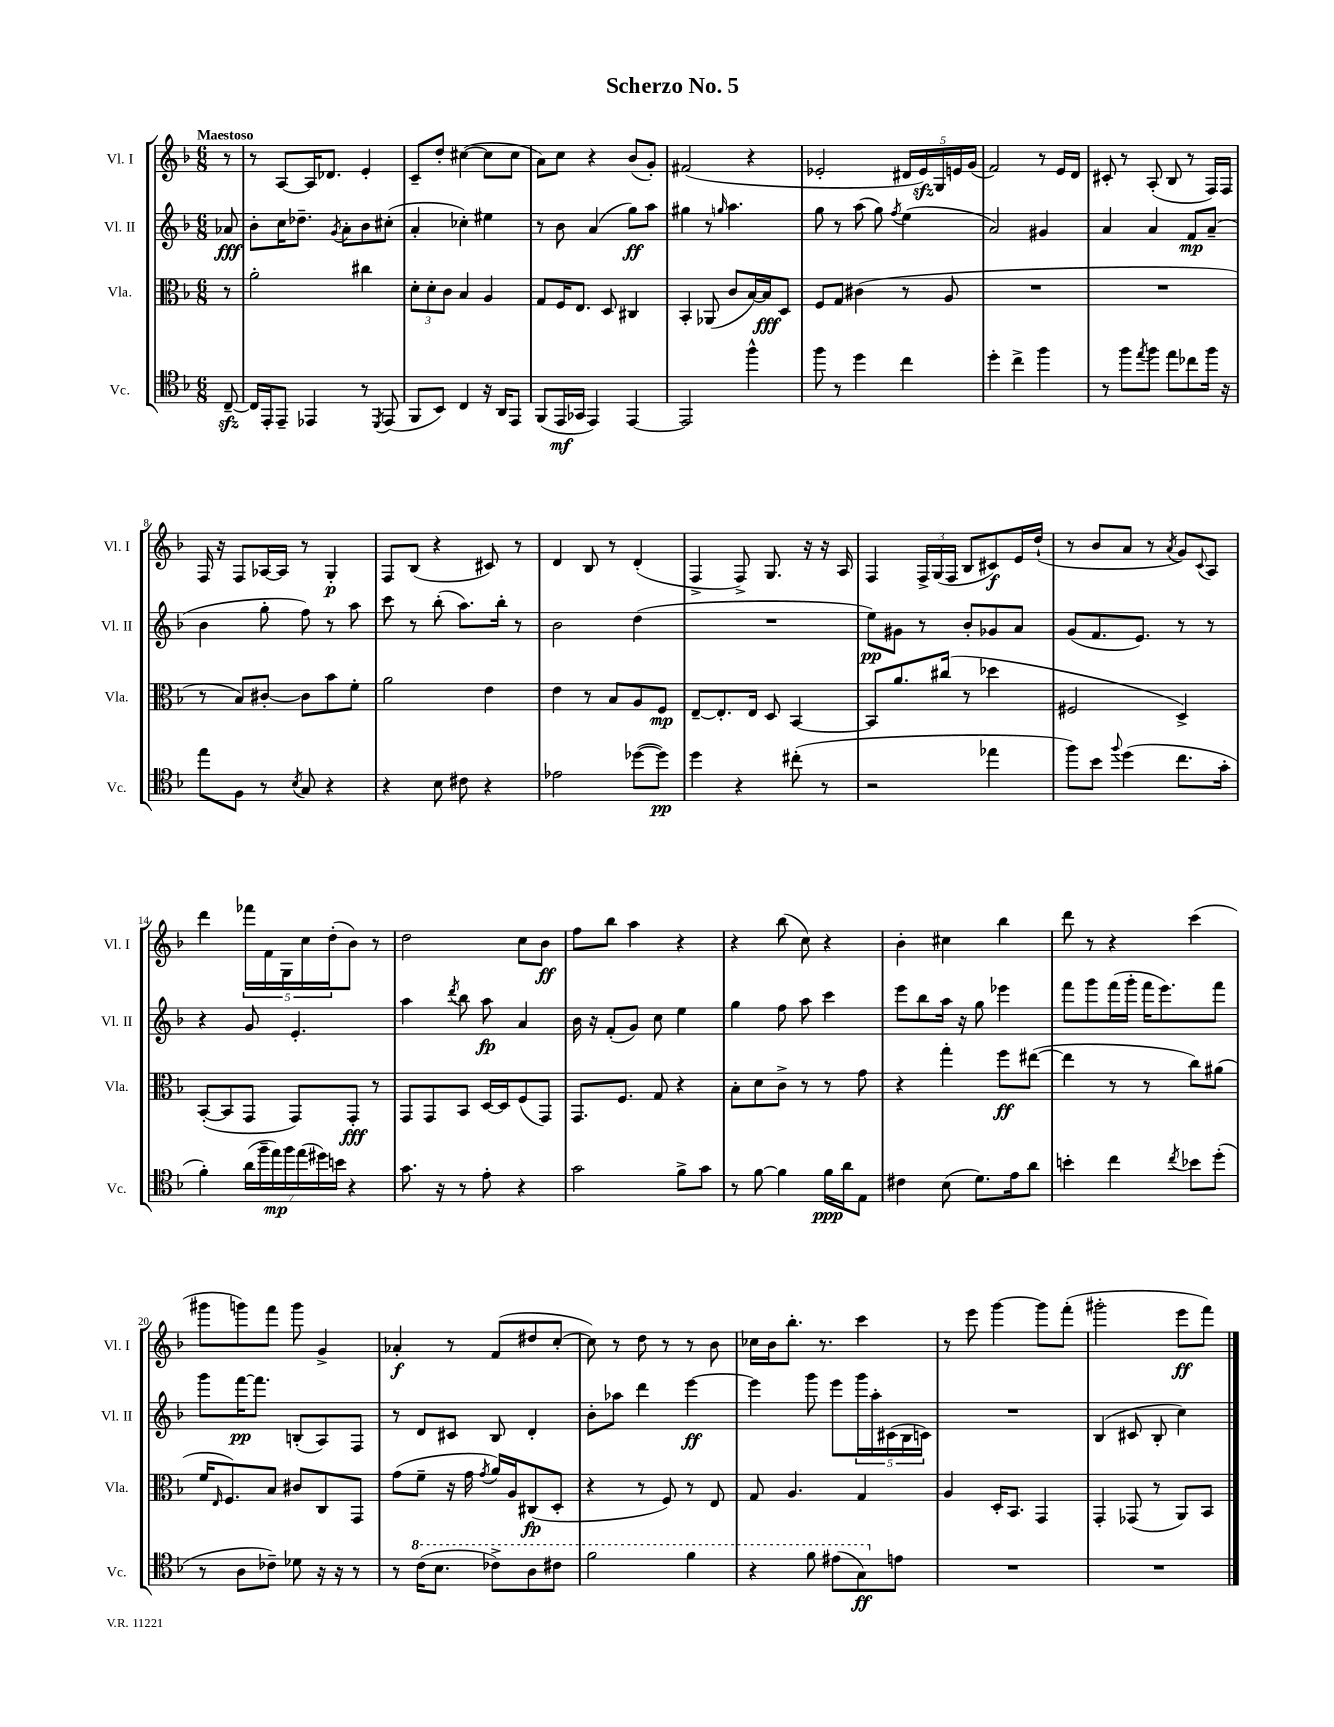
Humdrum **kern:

**kern	**dynam	**kern	**dynam	**kern	**dynam	**kern	**dynam
*part4	*part4	*part3	*part3	*part2	*part2	*part1	*part1
*staff4	*staff4	*staff3	*staff3	*staff2	*staff2	*staff1	*staff1
*I"Vc.	*	*I"Vla.	*	*I"Vl. II	*	*I"Vl. I	*
*I'Vc.	*	*I'Vla.	*	*I'Vl. II	*	*I'Vl. I	*
*clefC4	*	*clefC3	*	*clefG2	*	*clefG2	*
*k[b-]	*	*k[b-]	*	*k[b-]	*	*k[b-]	*
*M6/8	*	*M6/8	*	*M6/8	*	*M6/8	*
=	=	=	=	=	=	=	=
!	!	!	!	!	!	!LO:TX:a:B:t=Maestoso	!
[8Czz~/	.	8r	.	8a-X/	fff	8r	.
=1	=1	=1	=1	=1	=1	=1	=1
16C/LL]	.	2a'\	.	8b-'\L	.	8r	.
16EE'/J	.	.	.	.	.	.	.
8EE~/J	.	.	.	16cc\K	.	[8A/L	.
.	.	.	.	8.dd-X~\J	.	.	.
4EE-X/	.	.	.	.	.	16A/K]	.
.	.	.	.	.	.	8.d-X/J	.
.	.	.	.	8qg/	.	.	.
.	.	.	.	8a'\L	.	.	.
8r	.	4cc#X\	.	8b-\	.	4e'/	.
8qDD/	.	.	.	.	.	.	.
(8EE-/	.	.	.	(8cc#X'\J	.	.	.
=2	=2	=2	=2	=2	=2	=2	=2
8FF/L	.	12d'\L	.	4a'/	.	8c~/L	.
.	.	12d'\	.	.	.	.	.
8BB-/J)	.	.	.	.	.	8dd'/J	.
.	.	12c\J	.	.	.	.	.
4C/	.	4B-/	.	4cc-X'\)	.	([4cc#X\	.
16r	.	4A/	.	4ee#X\	.	8cc#\L]	.
16AA/KL	.	.	.	.	.	.	.
8EE/J	.	.	.	.	.	8cc#\J	.
=3	=3	=3	=3	=3	=3	=3	=3
(8FF/L	.	8G/L	.	8r	.	8a\L)	.
16EE/L	mf	16F/K	.	8b-\	.	8cc\J	.
16GG-X/JJ	.	8.E/J	.	.	.	.	.
4EE/)	.	.	.	(4a/	.	4r	.
.	.	8D/	.	.	.	.	.
[4EE/	.	4C#X/	.	8gg\L)	ff	(8b-/L	.
.	.	.	.	8aa\J	.	8g'/J)	.
=4	=4	=4	=4	=4	=4	=4	=4
2EE/]	.	4BB-'/	.	4gg#X\	.	(2f#X/	.
.	.	(8AA-X/	.	8r	.	.	.
.	.	.	.	16qqggn/	.	.	.
.	.	8c/L	.	4.aa\	.	.	.
4ff^^\	.	[16B-/L)	.	.	.	4r	.
.	.	16B-/J]	fff	.	.	.	.
.	.	8D/J	.	.	.	.	.
=5	=5	=5	=5	=5	=5	=5	=5
8ff\	.	8F/L	.	8gg\	.	2e-X'/	.
8r	.	8G/J	.	8r	.	.	.
4dd\	.	(4c#X\	.	(8aa\	.	.	.
.	.	.	.	8gg\)	.	.	.
.	.	.	.	8qff/	.	.	.
4cc\	.	8r	.	(4ee\	.	20d#X/LL	.
.	.	.	.	.	.	20e-zz/)	.
.	.	.	.	.	.	20G/	.
.	.	8A/	.	.	.	.	.
.	.	.	.	.	.	20en/	.
.	.	.	.	.	.	(20g/JJ	.
=6	=6	=6	=6	=6	=6	=6	=6
4dd'\	.	2.r	.	2a/)	.	2f/)	.
4cc^\	.	.	.	.	.	.	.
4ff\	.	.	.	4g#X/	.	8r	.
.	.	.	.	.	.	16e/LL	.
.	.	.	.	.	.	16d/JJ	.
=7	=7	=7	=7	=7	=7	=7	=7
8r	.	2.r	.	4a/	.	8c#X'/	.
8ff\L	.	.	.	.	.	8r	.
8qee/	.	.	.	.	.	.	.
8ff\J	.	.	.	4a/	.	(8A'/	.
8ee\L	.	.	.	.	.	8B-/	.
8cc-X\	.	.	.	8f/L	mp	8r	.
16ff\Jk	.	.	.	(8a~/J	.	16F/LL)	.
16r	.	.	.	.	.	16F/JJ	.
!!LO:LB:g=z
=8	=8	=8	=8	=8	=8	=8	=8
8ee\L	.	8r	.	4b-\	.	16F/	.
.	.	.	.	.	.	16r	.
8F\J	.	8B-/L)	.	.	.	8F/L	.
8r	.	[8c#X'/J	.	8gg'\	.	[16A-X/L	.
.	.	.	.	.	.	16A-/JJ]	.
8qB-/	.	.	.	.	.	.	.
8G/	.	8c#\L]	.	8ff\)	.	8r	.
4r	.	8b-\	.	8r	.	4G'/	p
.	.	8f'\J	.	8aa\	.	.	.
=9	=9	=9	=9	=9	=9	=9	=9
4r	.	2a\	.	8ccc\	.	8F/L	.
.	.	.	.	8r	.	(8B-/J	.
8B-\	.	.	.	(8bb-'\	.	4r	.
8c#X\	.	.	.	8.aa\L)	.	.	.
4r	.	4e\	.	.	.	8c#X/)	.
.	.	.	.	16bb-'\Jk	.	.	.
.	.	.	.	8r	.	8r	.
=10	=10	=10	=10	=10	=10	=10	=10
2e-X\	.	4e\	.	2b-\	.	4d/	.
.	.	8r	.	.	.	8B-/	.
.	.	8B-/L	.	.	.	8r	.
([8dd-X\L	.	8A/	.	(4dd\	.	(4d'/	.
8dd-\J])	pp	8F/J	mp	.	.	.	.
=11	=11	=11	=11	=11	=11	=11	=11
4dd\	.	[8E~/L	.	2.r	.	4F^/	.
.	.	8.E'/]	.	.	.	.	.
4r	.	.	.	.	.	8F^/)	.
.	.	16E/Jk	.	.	.	.	.
.	.	8D/	.	.	.	8.G/	.
(8cc#X'\	.	[4BB-/	.	.	.	.	.
.	.	.	.	.	.	16r	.
8r	.	.	.	.	.	16r	.
.	.	.	.	.	.	16A/	.
=12	=12	=12	=12	=12	=12	=12	=12
2r	.	8BB-/L]	.	8ee\L)	pp	4F/	.
.	.	8.a/	.	8g#X\J	.	.	.
.	.	.	.	8r	.	24F^/LL	.
.	.	.	.	.	.	(24G/	.
.	.	(16cc#X/Jk	.	.	.	.	.
.	.	.	.	.	.	24F/JJ	.
.	.	8r	.	8b-'/L	.	8B-/L	.
4ee-X\	.	4dd-X\	.	8g-X/	.	8c#X/)	f
.	.	.	.	8a/J	.	16e/L	.
.	.	.	.	.	.	(16dd`/JJ	.
=13	=13	=13	=13	=13	=13	=13	=13
8ff\L)	.	2F#X/	.	(8g/L	.	8r	.
8b-\J	.	.	.	8.f/	.	8b-/L	.
8qqff/	.	.	.	.	.	.	.
(4dd\	.	.	.	.	.	8a/J	.
.	.	.	.	8.e/J)	.	.	.
.	.	.	.	.	.	8r	.
.	.	.	.	.	.	8qa/	.
8.cc\L	.	4D^/)	.	8r	.	8g/L)	.
.	.	.	.	.	.	8qqc/	.
.	.	.	.	8r	.	8A/J	.
16g'\Jk	.	.	.	.	.	.	.
!!LO:LB:g=z
=14	=14	=14	=14	=14	=14	=14	=14
4f'\)	.	([8BB-'/L	.	4r	.	4ddd\	.
.	.	8BB-/]	.	.	.	.	.
(28a\LL	.	8GG/J	.	8g/	.	20fff-X\LL	.
28ff~\	.	.	.	.	.	.	.
.	.	.	.	.	.	20f\	.
28ee\)	mp	.	.	.	.	.	.
.	.	.	.	.	.	20G\	.
28ff\	.	.	.	.	.	.	.
.	.	8GG/L)	.	4.e'/	.	.	.
(28ee\	.	.	.	.	.	.	.
.	.	.	.	.	.	20cc\	.
28dd#X\)	.	.	.	.	.	.	.
.	.	.	.	.	.	(20dd'\J	.
28bn\JJ	.	.	.	.	.	.	.
4r	.	8GG'/J	fff	.	.	8b-\J)	.
.	.	8r	.	.	.	8r	.
=15	=15	=15	=15	=15	=15	=15	=15
8.g\	.	8GG/L	.	4aa\	.	2dd\	.
.	.	8GG/	.	.	.	.	.
16r	.	.	.	.	.	.	.
.	.	.	.	8qddd/	.	.	.
8r	.	8BB-/J	.	8bb-\	.	.	.
8e'\	.	[16D/LL	.	8aa\	fp	.	.
.	.	16D/J]	.	.	.	.	.
4r	.	(8F/	.	4a/	.	8cc\L	.
.	.	8GG/J)	.	.	.	8b-\J	ff
=16	=16	=16	=16	=16	=16	=16	=16
2g\	.	8.GG/L	.	16b-\	.	8ff\L	.
.	.	.	.	16r	.	.	.
.	.	.	.	(8f'/L	.	8bb-\J	.
.	.	8.F/J	.	.	.	.	.
.	.	.	.	8g/J)	.	4aa\	.
.	.	8G/	.	8cc\	.	.	.
8f^\L	.	4r	.	4ee\	.	4r	.
8g\J	.	.	.	.	.	.	.
=17	=17	=17	=17	=17	=17	=17	=17
8r	.	8B-'\L	.	4gg\	.	4r	.
[8f\	.	8d\	.	.	.	.	.
4f\]	.	8c^\J	.	8ff\	.	(8bb-\	.
.	.	8r	.	8aa\	.	8cc\)	.
16f\LL	ppp	8r	.	4ccc\	.	4r	.
16a\J	.	.	.	.	.	.	.
8E\J	.	8g\	.	.	.	.	.
=18	=18	=18	=18	=18	=18	=18	=18
4c#X\	.	4r	.	8eee\L	.	4b-'\	.
.	.	.	.	8bb-\	.	.	.
(8B-\	.	4gg'\	.	16aa\Jk	.	4cc#X\	.
.	.	.	.	16r	.	.	.
8.d\L)	.	.	.	8gg\	.	.	.
.	.	8ff\L	ff	4eee-X\	.	4bb-\	.
16e\k	.	.	.	.	.	.	.
8a\J	.	([8ee#X\J	.	.	.	.	.
=19	=19	=19	=19	=19	=19	=19	=19
4bn'\	.	4ee#\]	.	8fff\L	.	8ddd\	.
.	.	.	.	8ggg\	.	8r	.
4cc\	.	8r	.	(16fff\L	.	4r	.
.	.	.	.	16ggg'\JJ	.	.	.
.	.	8r	.	16fff\KL	.	.	.
.	.	.	.	8.eee\)	.	.	.
8qcc/	.	.	.	.	.	.	.
8b-X\L	.	8cc\L)	.	.	.	(4ccc\	.
(8dd'\J	.	(8a#X\J	.	8fff\J	.	.	.
!!LO:LB:g=z
=20	=20	=20	=20	=20	=20	=20	=20
8r	.	16f/KL	.	8ggg\L	.	8ggg#X\L	.
.	.	16qqE/	.	.	.	.	.
.	.	8.F/)	.	.	.	.	.
8A\L	.	.	.	[16fff\K	pp	8gggn\)	.
.	.	.	.	8.fff\J]	.	.	.
8c-X~\J)	.	8B-/J	.	.	.	8fff\J	.
8d-X\	.	8c#X/L	.	(8Bn'/L	.	8ggg\	.
16r	.	8C/	.	8A/)	.	4g^/	.
16r	.	.	.	.	.	.	.
8r	.	8GG/J	.	8F/J	.	.	.
=21	=21	=21	=21	=21	=21	=21	=21
8r	.	(8g\L	.	8r	.	4a-X'/	f
*8va	*	*	*	*	*	*	*
(16cc\KL	.	8f~\J	.	8d/L	.	.	.
8.b-\J	.	.	.	.	.	.	.
.	.	16r	.	8c#X/J	.	8r	.
.	.	16g\	.	.	.	.	.
.	.	8qg/	.	.	.	.	.
8cc-X^\L)	.	16a/LL)	.	8B-/	.	(8f/L	.
.	.	16A/J	.	.	.	.	.
8a\	.	(8C#X/	fp	4d'/	.	8dd#X/	.
8cc#X\J	.	8D'/J	.	.	.	[8cc'/J	.
=22	=22	=22	=22	=22	=22	=22	=22
2ff\	.	4r	.	8b-'\L	.	8cc\])	.
.	.	.	.	8aa-X\J	.	8r	.
.	.	8r	.	4ddd\	.	8dd\	.
.	.	8F/)	.	.	.	8r	.
4ff\	.	8r	.	[4eee\	ff	8r	.
.	.	8E/	.	.	.	8b-\	.
=23	=23	=23	=23	=23	=23	=23	=23
4r	.	8G/	.	4eee\]	.	16cc-X\LL	.
.	.	.	.	.	.	16b-\J	.
.	.	4.A/	.	.	.	8.bb-'\J	.
8ff\	.	.	.	8ggg\	.	.	.
.	.	.	.	.	.	8.r	.
(8ee#X\L	.	.	.	8eee\L	.	.	.
8g\)	ff	4G/	.	20ggg\L	.	4ccc\	.
.	.	.	.	20aa'\	.	.	.
.	.	.	.	(20c#X\	.	.	.
*X8va	*	*	*	*	*	*	*
8en\J	.	.	.	.	.	.	.
.	.	.	.	20B-\	.	.	.
.	.	.	.	20cn\JJ)	.	.	.
=24	=24	=24	=24	=24	=24	=24	=24
2.r	.	4A/	.	2.r	.	8r	.
.	.	.	.	.	.	8eee\	.
.	.	16D'/KL	.	.	.	[4ggg\	.
.	.	8.BB-/J	.	.	.	.	.
.	.	4GG/	.	.	.	8ggg\L]	.
.	.	.	.	.	.	(8fff'\J	.
=25	=25	=25	=25	=25	=25	=25	=25
2.r	.	4GG'/	.	(4B-/	.	2ggg#X'\	.
.	.	(8GG-X/	.	8c#X/	.	.	.
.	.	8r	.	8B-'/	.	.	.
.	.	8AA/L)	.	4cc\)	.	8eee\L	ff
.	.	8BB-/J	.	.	.	8fff\J)	.
==	==	==	==	==	==	==	==
*-	*-	*-	*-	*-	*-	*-	*-
